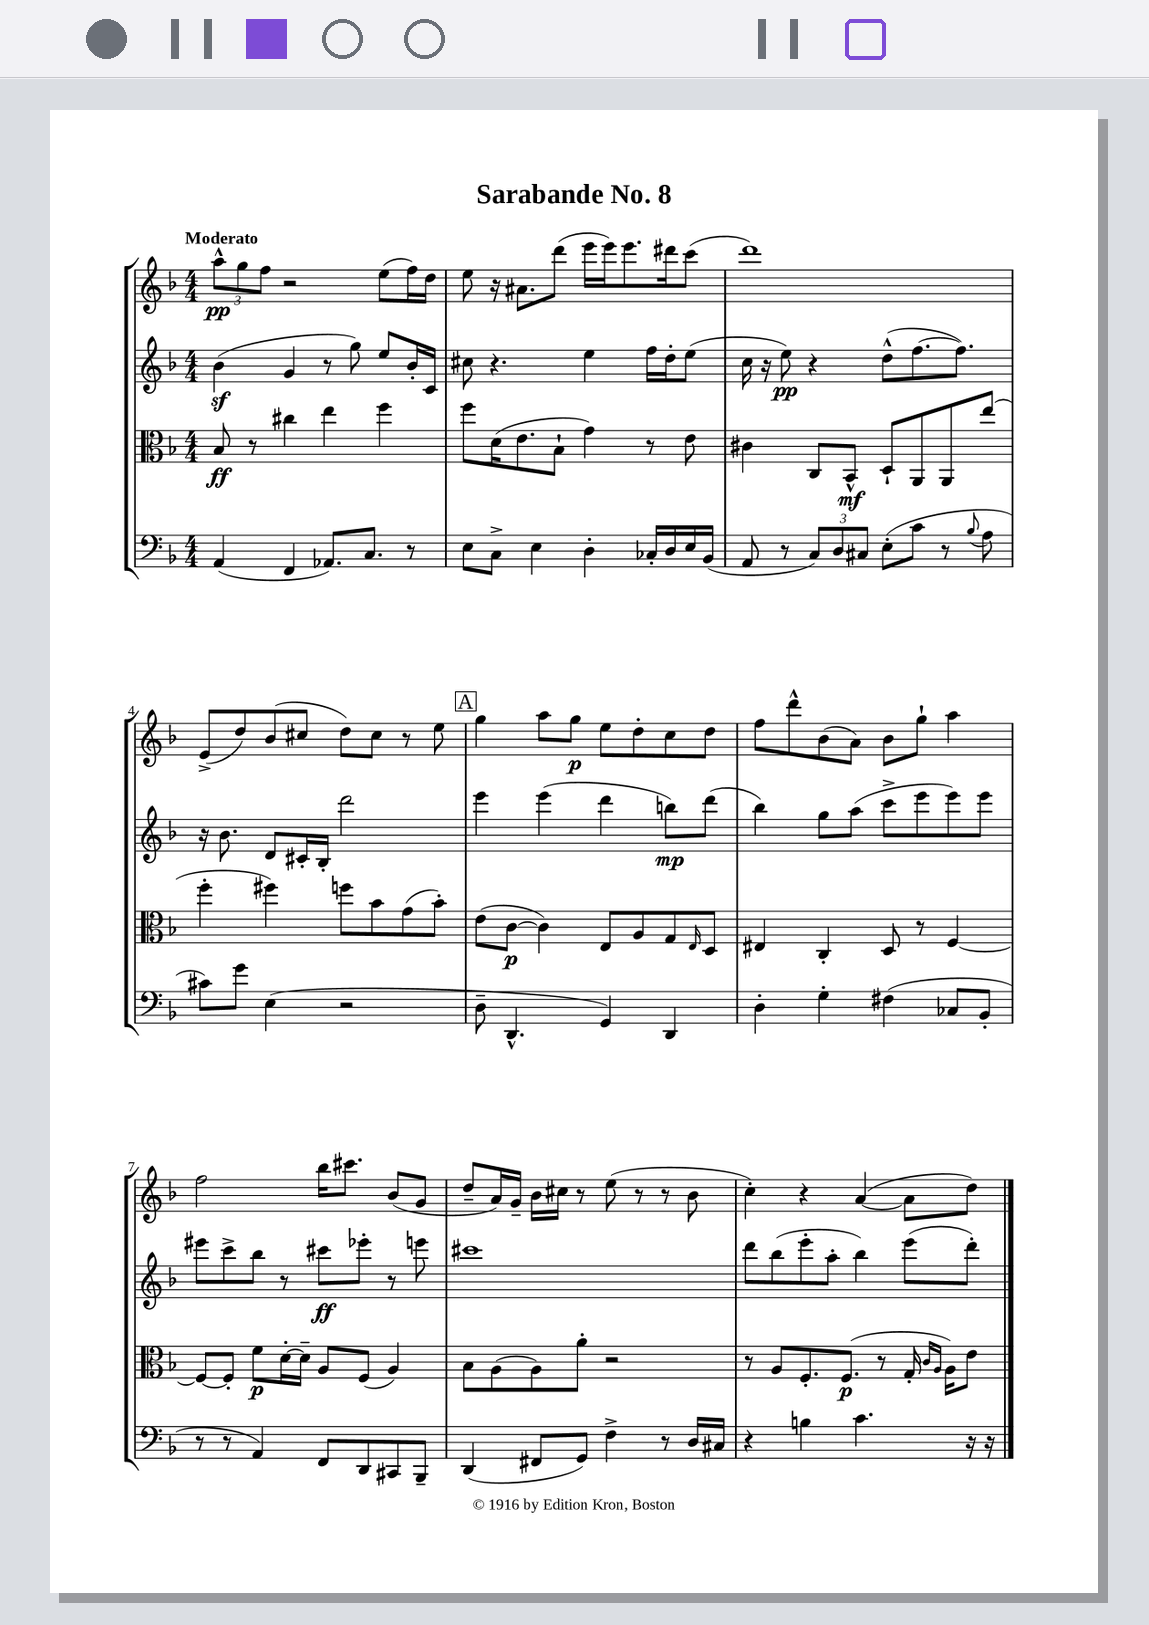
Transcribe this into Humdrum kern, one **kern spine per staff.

**kern	**kern	**kern	**kern
*staff4	*staff3	*staff2	*staff1
*clefF4	*clefC3	*clefG2	*clefG2
*k[b-]	*k[b-]	*k[b-]	*k[b-]
*M4/4	*M4/4	*M4/4	*M4/4
(4AA	8B-	(4b-	12aa^^
.	.	.	12gg
.	8r	.	.
.	.	.	12ff
4FF	4cc#	4g	2r
8.AA-)	4ee	8r	.
.	.	8gg)	.
8.C	.	.	.
.	4ff	8ee	(8ee
8r	.	16b-'	16ff)
.	.	16c	16dd
=	=	=	=
8E	8ff	8cc#	8ee
8C^	(16d	4.r	16r
.	8.e	.	8.a#
4E	.	.	.
.	8B-`	.	(8ddd
4D'	4g)	4ee	16eee
.	.	.	16eee)
.	.	.	8.eee
16C-'	8r	16ff	.
16D	.	16dd'	16ddd#
16E	8e	(8ee	(8ccc
(16BB-	.	.	.
=	=	=	=
8AA	4c#	16cc	1ddd)
.	.	16r	.
8r	.	8ee)	.
12C)	8C	4r	.
12D	.	.	.
.	8BB-^^	.	.
12C#	.	.	.
(8E'	8D`	(8dd^^	.
8c	8AA	[8.ff	.
8r	8AA	.	.
.	.	8.ff])	.
8qqB-	.	.	.
8A	(8ee	.	.
=	=	=	=
8c#)	4ff'	16r	(8e^
.	.	8.b-	.
8g	.	.	8dd)
(4E	4ff#)	8d	(8b-
.	.	16c#'	8cc#
.	.	16B-'	.
2r	8ff	2ddd	8dd)
.	8b-	.	8cc#
.	(8g	.	8r
.	8b-')	.	8ee
=	=	=	=
8D~	(8e	4eee	4gg
4.DD^^	[8c	.	.
.	4c])	(4eee	8aa
.	.	.	8gg
4GG)	8E	4ddd	8ee
.	8A	.	8dd'
4DD	8G	8bb)	8cc
.	16qqE	.	.
.	8D	(8ddd	8dd
=	=	=	=
4D'	4E#	4bb-)	8ff
.	.	.	8ddd^^
4G'	4C'	8gg	(8b-
.	.	(8aa	8a)
(4F#	8D	8ccc^	8b-
.	8r	8eee	8gg`
8C-	[4F	8eee)	4aa
8BB-'	.	8eee	.
=	=	=	=
8r	8F_	8eee#	2ff
8r	8F']	8ccc^	.
4AA)	8f	8bb-	.
.	[16d'	8r	.
.	16d~]	.	.
8FF	8A	8ccc#	16bb-
.	.	.	8.ccc#
8DD	(8F	8eee-'	.
8CC#	4A)	8r	(8b-
8BBB-~	.	8eee	8g
=	=	=	=
(4DD	8B-	1ccc#	8dd~
.	(8A	.	16a)
.	.	.	16g~
8FF#	8A)	.	16b-
.	.	.	16cc#
8GG)	8a'	.	8r
4F^	2r	.	(8ee
.	.	.	8r
8r	.	.	8r
16D	.	.	8b-
16C#	.	.	.
=	=	=	=
4r	8r	8ddd	4cc')
.	8A	(8bb-	.
4B	8.F'	8eee'	4r
.	.	8aa'	.
.	(8.F	.	.
4.c	.	4bb-)	([4a
.	8r	.	.
.	16G'	(8eee	8a]
.	16qqc	.	.
.	16qqA	.	.
.	16A)	.	.
16r	8e	8ddd')	8dd)
16r	.	.	.
==	==	==	==
*-	*-	*-	*-
